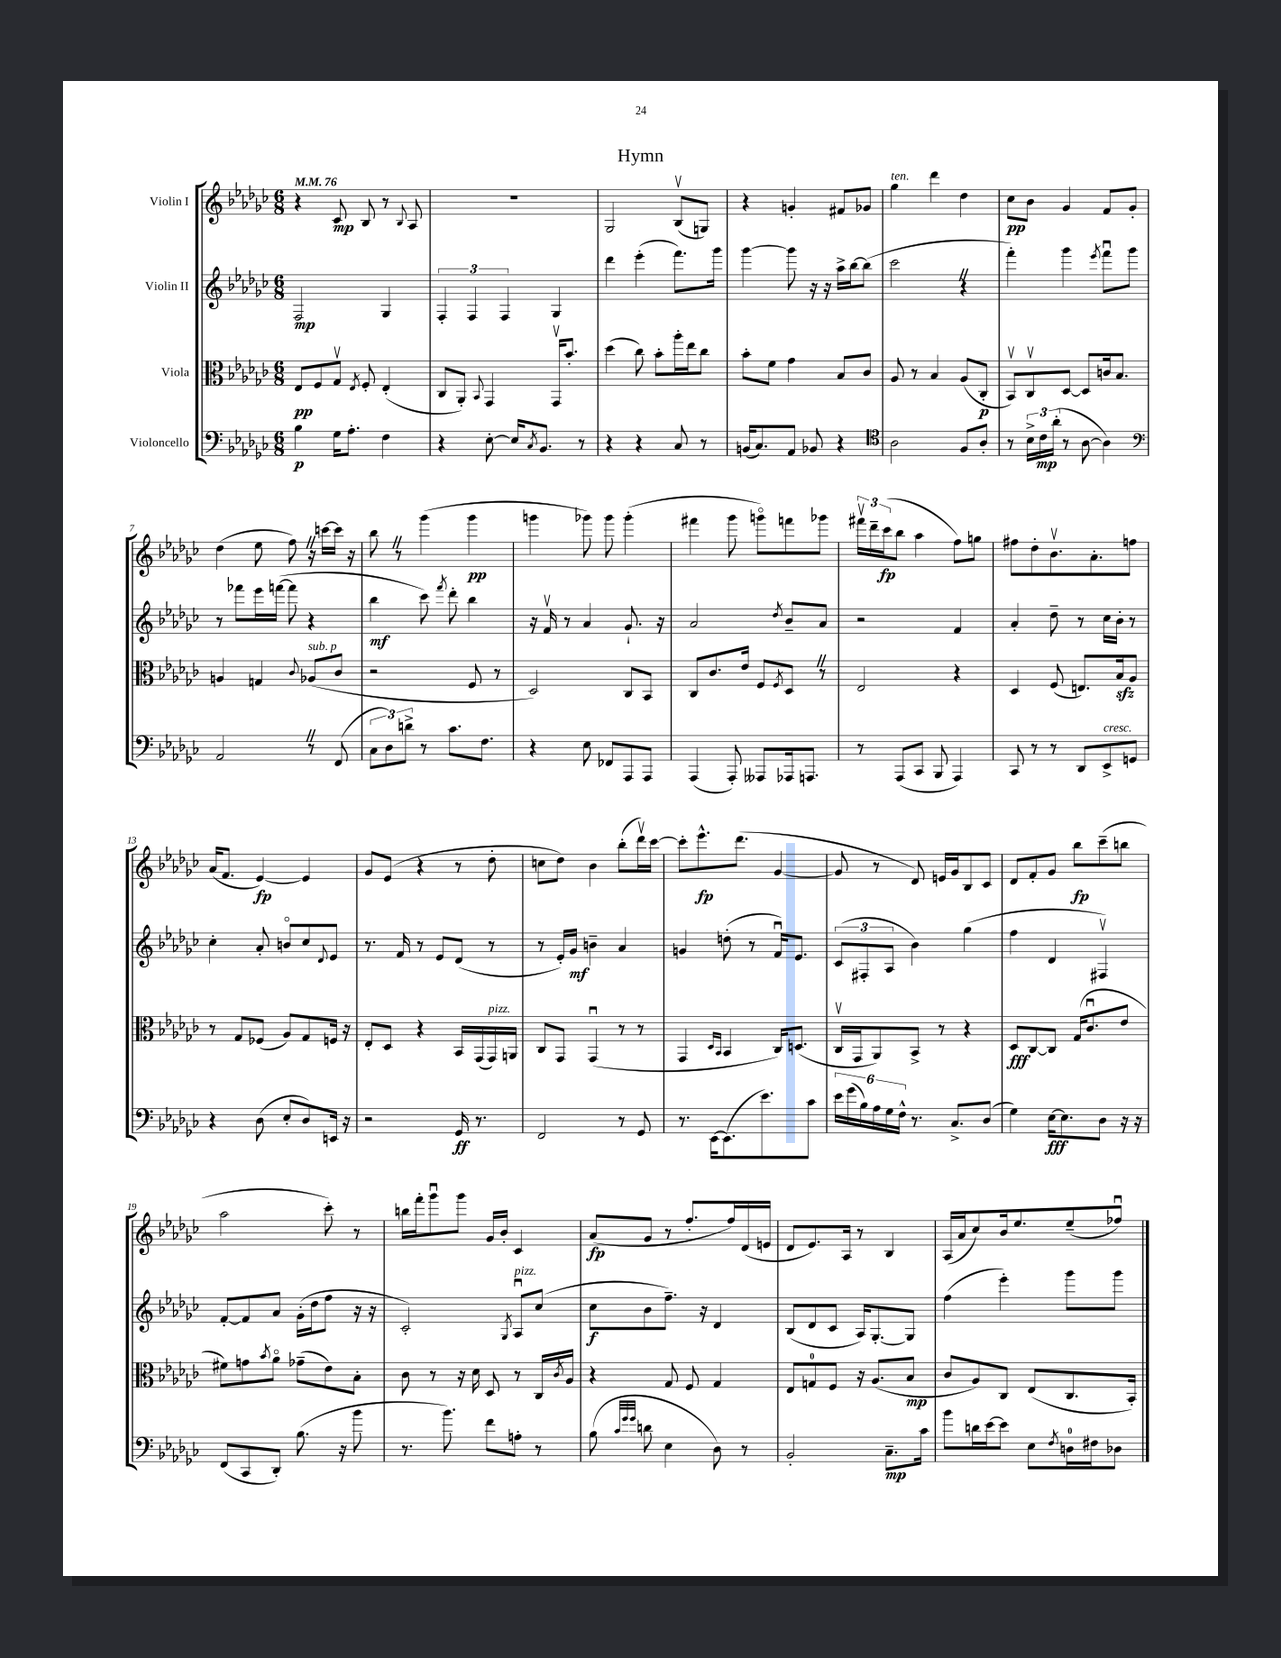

**kern	**kern	**kern	**kern
*staff4	*staff3	*staff2	*staff1
*clefF4	*clefC3	*clefG2	*clefG2
*k[b-e-a-d-g-c-]	*k[b-e-a-d-g-c-]	*k[b-e-a-d-g-c-]	*k[b-e-a-d-g-c-]
*M6/8	*M6/8	*M6/8	*M6/8
*MM76	*MM76	*MM76	*MM76
4B-\	8E-/L	2F/	4r
.	8F/	.	.
16G-\LK	8G-v/J	.	8c-/
8.A-'\J	.	.	.
.	8qE-/	.	.
.	8F'/	.	8B-/
4F\	(4E-'/	4G-/	8r
.	.	.	8qqB-/
.	.	.	8A-/
=	=	=	=
4r	8C-/L	6F'/	2.r
.	8AA-'/J)	.	.
.	.	6F/	.
.	8qqBB-/	.	.
[8E-'\	4GG-/	.	.
.	.	6F/	.
16E-/]LK	.	.	.
8qC-/	.	.	.
8.BB-/J	.	.	.
.	16GG-v/LK	4G-/	.
.	8.b-'/J	.	.
8r	.	.	.
=	=	=	=
4r	(4dd-\	4ddd-\	2G-/
4r	8cc-\)	(4eee-'\	.
.	8b-'\L	.	.
8C-/	16aa-'\L	8.fff\L)	(8B-v/L
.	16ee-\J	.	.
8r	8cc-\J	.	8G/J)
.	.	16ggg-\Jk	.
=	=	=	=
(16BB/LK	8b-'\L	[4ggg-\	4r
8.C-/)	.	.	.
.	8f\J	.	.
8AA-/J	4g-\	8ggg-\]	4g'/
8BB-/	.	16r	.
.	.	16r	.
4r	8B-/L	16aa-^\LL	8f#/L
.	.	[16bb-\J	.
.	8c-/J	(8bb-\]J	8g-/J
=	=	=	=
*clefC4	*	*	*
2A-\	8A-/	2ccc-\	4gg-\
.	8r	.	.
.	4B-/	.	4ddd-\
8F/L	(8A-/L	4r	4dd-\
8A-'/J	8C-'/J	.	.
=	=	=	=
8r	8BB-v/L)	4fff'\)	8cc-\L
24B-^\LL	8C-v/	.	8b-\J
24c-\	.	.	.
(24a-'\JJ	.	.	.
8r	[8D-/J	4ggg-\	4g-/
[8A-\	8D-/]L	.	.
.	.	8qeee-/	.
4A-\])	16c/k	8fffu\L	8f/L
.	8.B-/J	.	.
.	.	8ggg-\J	8g-'/J
=	=	=	=
*clefF4	*	*	*
2AA-/	4A/	8r	(4dd-\
.	.	8fff-\L	.
.	4G/	16eee-\L	8ee-\
.	.	([16fff\JJ	.
.	.	8fff\]	8ff\)
.	8qqc-/	.	.
8r	(8A-/L	4r	16r
.	.	.	[16ccc\LL
(8FF/	8c-/J	.	16ccc\]JJ
.	.	.	16r
=	=	=	=
12C-\L	2r	4bb-\	8bb-\
12D-\)	.	.	.
.	.	.	8r
12d^\J	.	.	.
8r	.	8ccc-\)	(4ggg-\
.	.	8qfff/	.
8.c-\L	.	8ddd-'\	.
.	8F/	4bb-\	4ggg-\
8.F\J	.	.	.
.	8r	.	.
=	=	=	=
4r	2D-/)	16r	4ggg\
.	.	16fv/	.
.	.	8r	.
8E-\	.	4a-/	8ggg-\)
8FF-/L	.	.	8ggg-\
8AAA-/	8C-/L	8.g-`/	(4ggg-'\
8AAA-/J	8BB-/J	.	.
.	.	16r	.
=	=	=	=
(4AAA-/	8C-/L	2a-/	4fff#\
.	8.c-/	.	.
8AAA-'/)	.	.	8ggg-\
.	16e-/Jk	.	.
8AAA--/L	8F/L	.	8gggo\L)
.	8qF/	8qdd-/	.
16AAA-/k	8D-/J	8b-~/L	8fff\
8.AAA/J	.	.	.
.	8r	8a-/J	8ggg-\J
=	=	=	=
8r	2E-/	2r	24fff#v\LL
.	.	.	24ddd-~\
.	.	.	(24ccc-\J
(8AAA-/L	.	.	8bb-\J
8CC-/J	.	.	4aa-\
8BBB-/	.	.	.
4AAA-/)	4r	4f/	8ff\L)
.	.	.	8gg\J
=	=	=	=
8CC-/	4D-/	4a-'/	8ff#\L
8r	.	.	8dd-'\
8r	(8F/	8dd-~\	8.b-v\
8DD-/L	8.E/L)	8r	.
.	.	.	8.a-'\
8EE-^/	.	16cc-\LL	.
.	16B-/k	16b-'\JJ	.
8GG/J	8A-/J	8r	8ff\J
=	=	=	=
4r	8r	4cc-'\	(16a-/LK
.	.	.	8.f/J
.	8G-/L	.	.
(8D-\	(8F-/J	8a-'/	[4e-/)
8E-'/L	8A-/L)	8bo/L	.
8D-/)	8G-/	8cc-/	4e-/]
.	.	8qqd-/	.
16EE/Jk	16F/Jk	8e-/J	.
16r	16r	.	.
=	=	=	=
2r	8E-'/L	8.r	8g-/L
.	8D-/J	.	(8e-/J
.	.	16f/	.
.	4r	8r	4r
.	.	8e-/L	.
16GG-/	16BB-/LL	(8d-/J	8r
8.r	(16GG-/	.	.
.	16GG-/)	8r	8dd-'\
.	16AA/JJ	.	.
=	=	=	=
2FF/	8C-/L	8r	8cc\L
.	8GG-/J	16e-'/LL)	8dd-\J)
.	.	16g-/JJ	.
.	(4GG-u/	4b~\	4b-\
8r	8r	4a-/	(8bb-'\L
8GG-/	8r	.	16ddd-v\L)
.	.	.	[16ccc-\JJ
=	=	=	=
8.r	4GG-/	4g/	8ccc-'\]L
.	.	.	8.eee-^^\
[16EE-\LK	.	.	.
.	16qqD-/LL	.	.
.	16qqBB-/JJ	.	.
(8.EE-\]	4BB-/	(8dd'\	.
.	.	.	(8.ddd-\J
.	.	8r	.
8.e-\)	.	.	.
.	16C-/LK)	16fu/LK)	[4g-/
.	(8.D/J	8.e-/J	.
8c-\J	.	.	.
=	=	=	=
24e-\LL	16C-v/LL	(12c-/L	8g-/]
(24g-\	.	.	.
.	16GG-/J	.	.
24B-\)	.	12F#'/	.
24A-\	8AA-/)	.	8r
24G-\	.	12A-/J	.
24F^^\JJ	.	.	.
8.r	8BB-^/J	4b-\)	8d-/)
.	8r	.	16e/LL
8.C-^/L	.	.	16g-/J
.	4r	(4gg-\	8B-/
(8D-/J	.	.	8c-/J
=	=	=	=
4G-\)	8D-/L	4ff\	8d-/L
.	[8C-/	.	8f'/
[16E-\LK	8C-/]J	4d-/	8g-/J
8.E-\]	.	.	.
.	(16G-/LK	.	8bb-\L
.	8.c-u/	.	.
8D-\J	.	4F#v/)	(8ccc-~\
16r	8e-/J	.	8bb\J
16r	.	.	.
=	=	=	=
(8FF/L	8f#\L)	[8f'/L	2aa-\
8CC-/	8g\	8f/]	.
.	8qb-/	.	.
8DD-'/J)	8a-o\J	8a-/J	.
(8.B-\	(8g-~\L	(16g-'\LL	.
.	.	16dd-\J	.
.	8e-\)	8ff\J	8ccc-'\)
16r	.	.	.
8b-\	8B-'\J	16r	8r
.	.	16r	.
=	=	=	=
8.r	8c-\	2c-'/)	16bb\LL
.	.	.	16fff'\J
.	8r	.	8ggg-u\
8.b-\)	.	.	.
.	16r	.	8ggg-\J
.	16d-\	.	.
8f\L	8D-/	.	16g-/LL
.	.	.	16b-'/JJ
.	.	8qG-/	.
8A'\J	8r	8A-u/L	4c-/
8r	16C-/LL	(8cc-/J	.
.	8qc-/	.	.
.	16A-/JJ	.	.
=	=	=	=
(8B-\	4r	8cc-\L	(8a-/L
32qqc-/LLL	.	.	.
32qqg-/	.	.	.
32qqg-/JJJ	.	.	.
8d\	.	8b-\	8g-/J
4E-\	8G-/	8.ff~\J)	8r
.	8F/	.	8.ff'/L
.	.	16r	.
8D-\)	4G-/	4d-/	.
.	.	.	16ff/L)
8r	.	.	(16d-/
.	.	.	16e/JJ
=	=	=	=
2BB-'/	8E-/L	(8B-/L	8d-/L
.	8G/	8d-/	8.e-/)
.	8F/J	8c-/J	.
.	.	.	16A-/Jk
.	16r	16A-/LK)	8r
.	(8.A-/L	[8.G-'/	.
8.C-~\L	.	.	4B-/
.	8B-/J	8G-/]J	.
16c-\Jk	.	.	.
=	=	=	=
8b-\L	8c-/L	(4ff\	(16A-/LL
.	.	.	16a-/J
16d\L	8A-/)	.	8cc-/)
[16e-\J	.	.	.
8e-\]J	8C-/J	4eee-'\)	16b-/k
.	.	.	8.ee-/
8E-\L	(8E-/L	.	.
8qF/	.	.	.
16D\L	8.C-/	8ggg-\L	(8ee-~/
16F#\J	.	.	.
8D-\J	.	8ggg-\J	8ff-u/J)
.	16BB-'/Jk)	.	.
==	==	==	==
*-	*-	*-	*-
